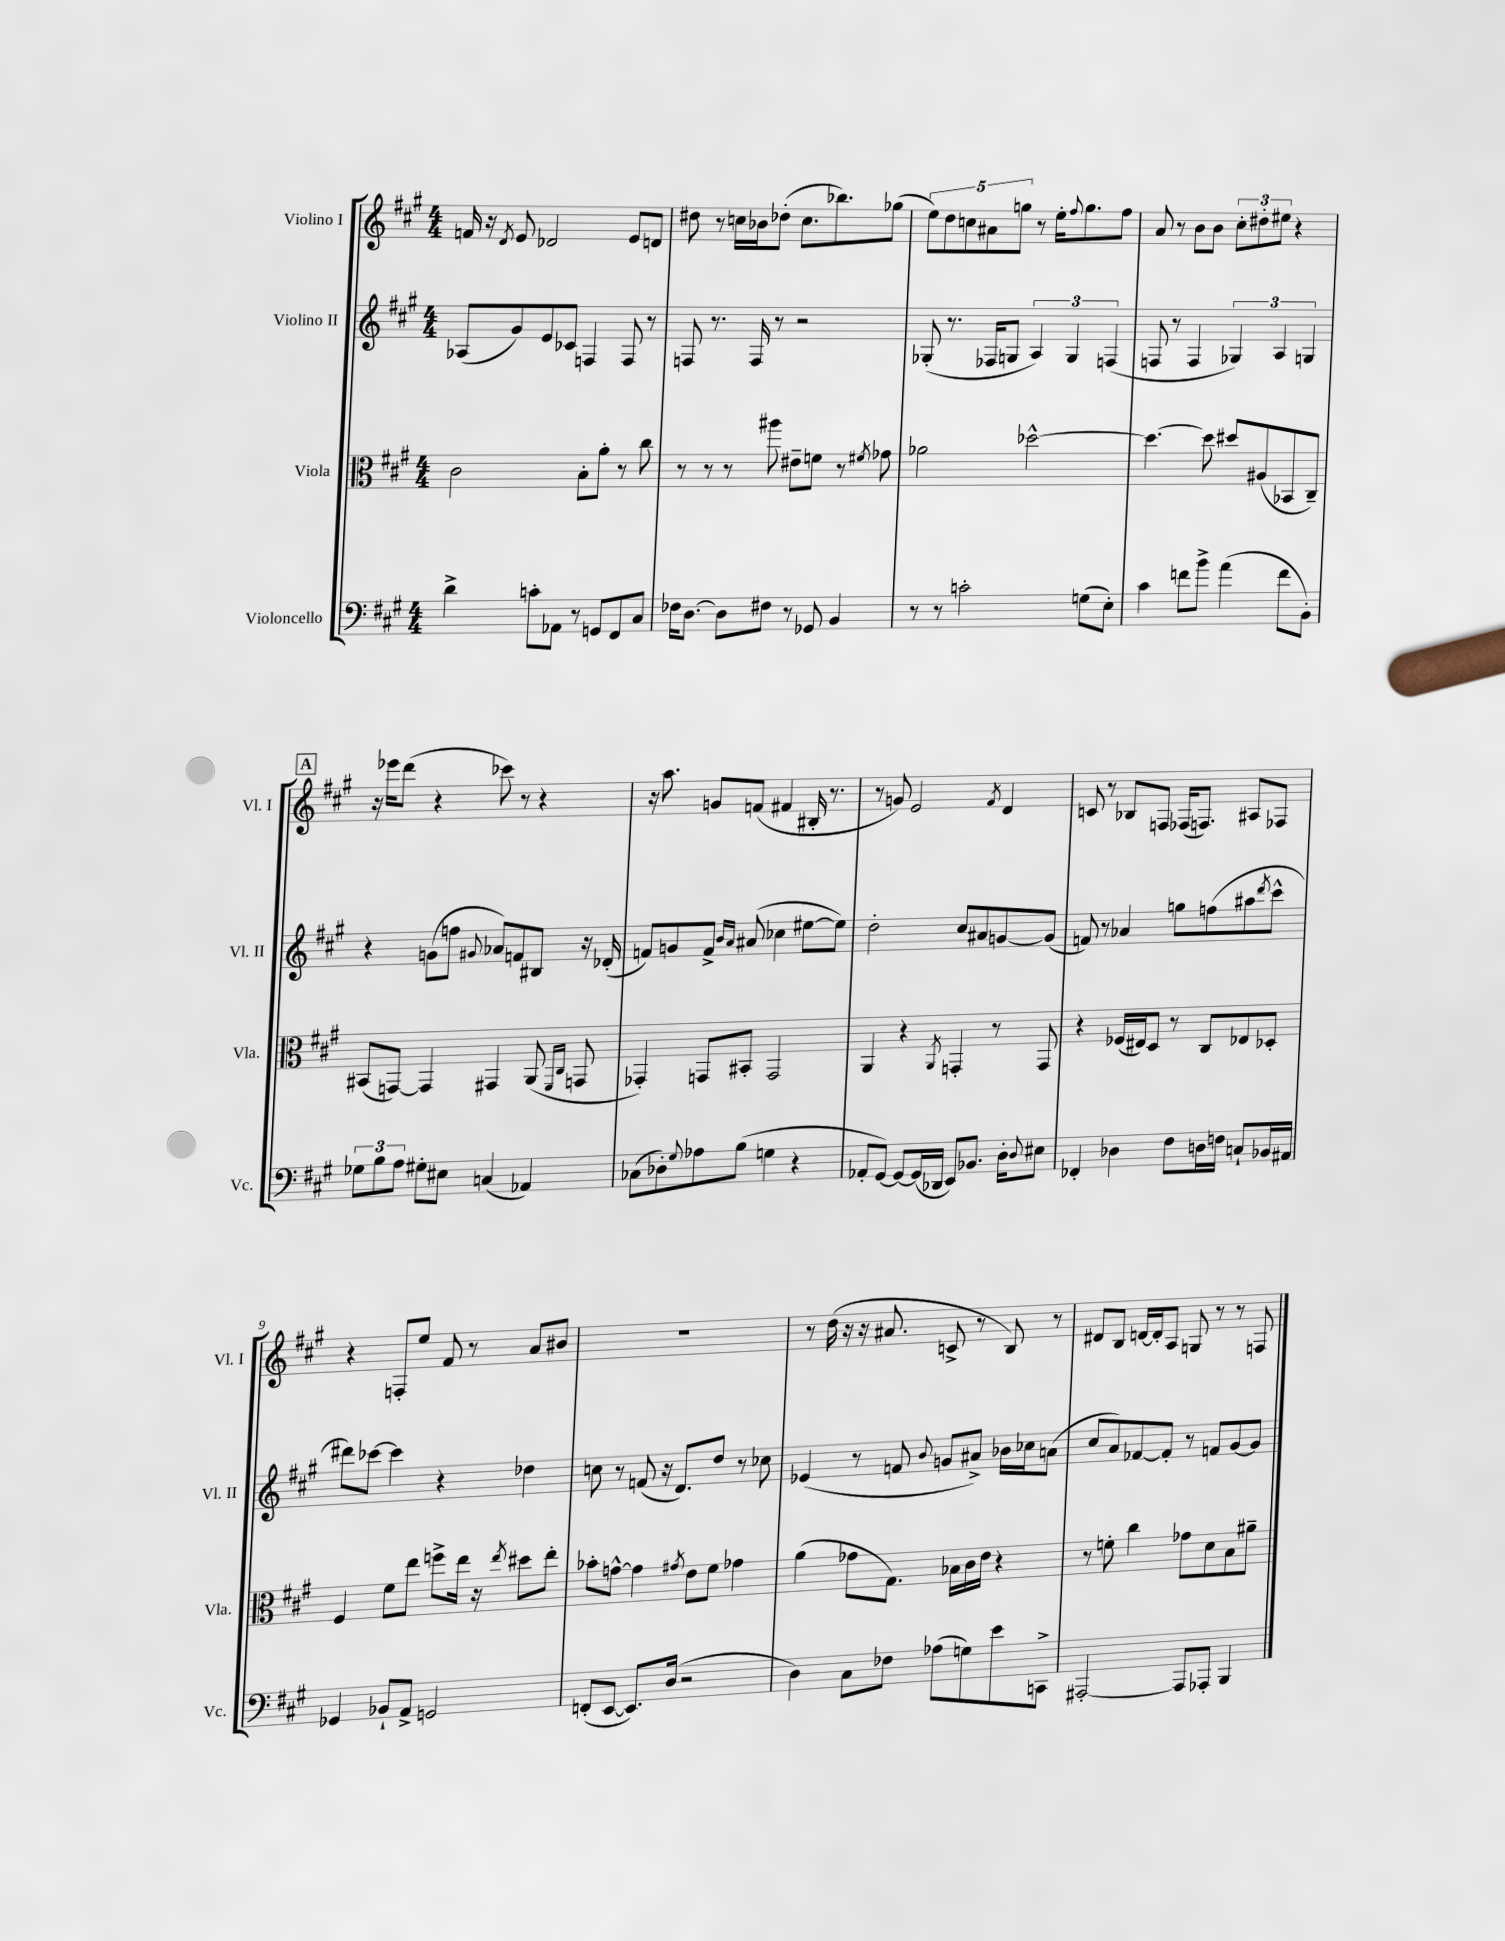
<<
\new StaffGroup <<
\new Staff = "s0" \with { instrumentName = "Violino I" shortInstrumentName = "Vl. I" } {
    \clef treble \key a \major \numericTimeSignature \time 4/4
    f'16 r16 \acciaccatura { d'8 } e'8 des'2 e'8 d'8 |
    dis''8 r8 c''16 bes'16 des''8-.( c''8. bes''8.) ges''8( |
    \tuplet 5/4 { e''8) d''8 c''8 ais'8 g''8 } r8 e''16-. \appoggiatura { fis''8 } g''8. fis''8 |
    a'8 r8 b'8 b'8 \tuplet 3/2 { cis''8-. dis''8-. eis''8 } r4 |
    \mark \markup { \box "A" } r16 ees'''16 d'''8( r4 ces'''8) r8 r4 |
    r16 a''8. g'8 f'8( fis'4 bis16-. r8. |
    r8 g'8) e'2 \acciaccatura { fis'8 } d'4 |
    c'8 r8 bes8 f8 fes16( f8.) ais8 fes8 |
    r4 f8-. e''8 fis'8 r8 a'8 bis'8 |
    R1 |
    r8 d''16( r16 r16 ais'8. c'8-> r8 b8) r8 |
    dis'8 b8 d'16~ d'16-. a8 g8 r8 r8 f8 \bar "|." |
}
\new Staff = "s1" \with { instrumentName = "Violino II" shortInstrumentName = "Vl. II" } {
    \clef treble \key a \major \numericTimeSignature \time 4/4
    aes8( gis'8) e'8 ces'8 f4 f8 r8 |
    f8 r8. f16 r8 r2 |
    ges8-.( r8. fes16 g8 \tuplet 3/2 { a4) g4 f4( } |
    f8 r8 f4 \tuplet 3/2 { ges4) a4 g4 } |
    \mark \markup { \box "A" } r4 g'8( f''8 \appoggiatura { gis'8 } aes'8) f'8 bis8 r16 des'16-.( |
    f'8) g'8 f'8-> \grace { b'16 a'16 } ais'8( ces''4 eis''8~ eis''8) |
    d''2-. cis''8 ais'8 g'8~ g'8( |
    f'8) r8 aes'4 g''8 f''8( ais''8 \acciaccatura { d'''8 } cis'''8-^ |
    dis'''8) ces'''8~ ces'''4 r4 des''4 |
    c''8 r8 f'8( r16 d'8.) d''8 r8 ces''8 |
    ees'4( r8 f'8 \appoggiatura { b'8 } g'8 ais'8->) bes'16 ces''16 a'8( |
    cis''8 a'8) fes'8~ fes'8-. r8 f'8 gis'8~ gis'8 \bar "|." |
}
\new Staff = "s2" \with { instrumentName = "Viola" shortInstrumentName = "Vla." } {
    \clef alto \key a \major \numericTimeSignature \time 4/4
    cis'2 b8-. a'8-. r8 cis''8 |
    r8 r8 r8 ais''8 eis'8-- f'8 r8 \acciaccatura { fis'8 } ges'8 |
    aes'2 des''2~-^ |
    des''4.~ des''8 dis''8 ais8( bes,8 cis8--) |
    \mark \markup { \box "A" } bis,8( g,8~) g,4 gis,4 a,8( \grace { fis,16 cis16 } g,8 |
    ges,4-.) g,8 bis,8-. g,2 |
    a,4 r4 \acciaccatura { a,8 } g,4-. r8 g,8 |
    r4 fes16( eis16) d8 r8 cis8 ees8 des8-. |
    fis4 fis'8 e''8 f''8-> e''16 r16 \acciaccatura { e''8 } dis''8 e''8-. |
    bes'8-. g'8~-^ g'4 \acciaccatura { gis'8 } e'8 fis'8 ges'4 |
    a'4( ges'8 gis8.) bes16 cis'16 e'16 r4 |
    r8 f'8-. cis''4 ges'8 d'8 b8 ais'8-- \bar "|." |
}
\new Staff = "s3" \with { instrumentName = "Violoncello" shortInstrumentName = "Vc." } {
    \clef bass \key a \major \numericTimeSignature \time 4/4
    d'4-> c'8-. aes,8 r8 g,8 fis,8 cis8 |
    fes16 d8.~ d8 fis8 r8 ges,8 b,4 |
    r8 r8 c'2-. g8( e8-.) |
    cis'4 f'8 b'8-> a'4( f'8 b,8-.) |
    \mark \markup { \box "A" } \tuplet 3/2 { ges8 b8 a8 } gis8-. eis8 c4( aes,4) |
    ces8( des8-.) \appoggiatura { gis8 } aes8 b8( g4 r4 |
    aes,8-. gis,8~) gis,8~ gis,16( des,16 e,8) bes,8. d16-. \appoggiatura { d8 } eis8 |
    fes,4-. des4 fis8 d16 f16 c8-! bes,16 ais,16 |
    ges,4 bes,8-! a,8-> g,2 |
    f,8-.( e,8~ e,8.) d16( r2 |
    d4) cis8 fes8 aes8( g8) e'8 c,8-> |
    ais,,2~-. ais,,8 aes,,8-. b,,4 \bar "|." |
}
>>
>>
